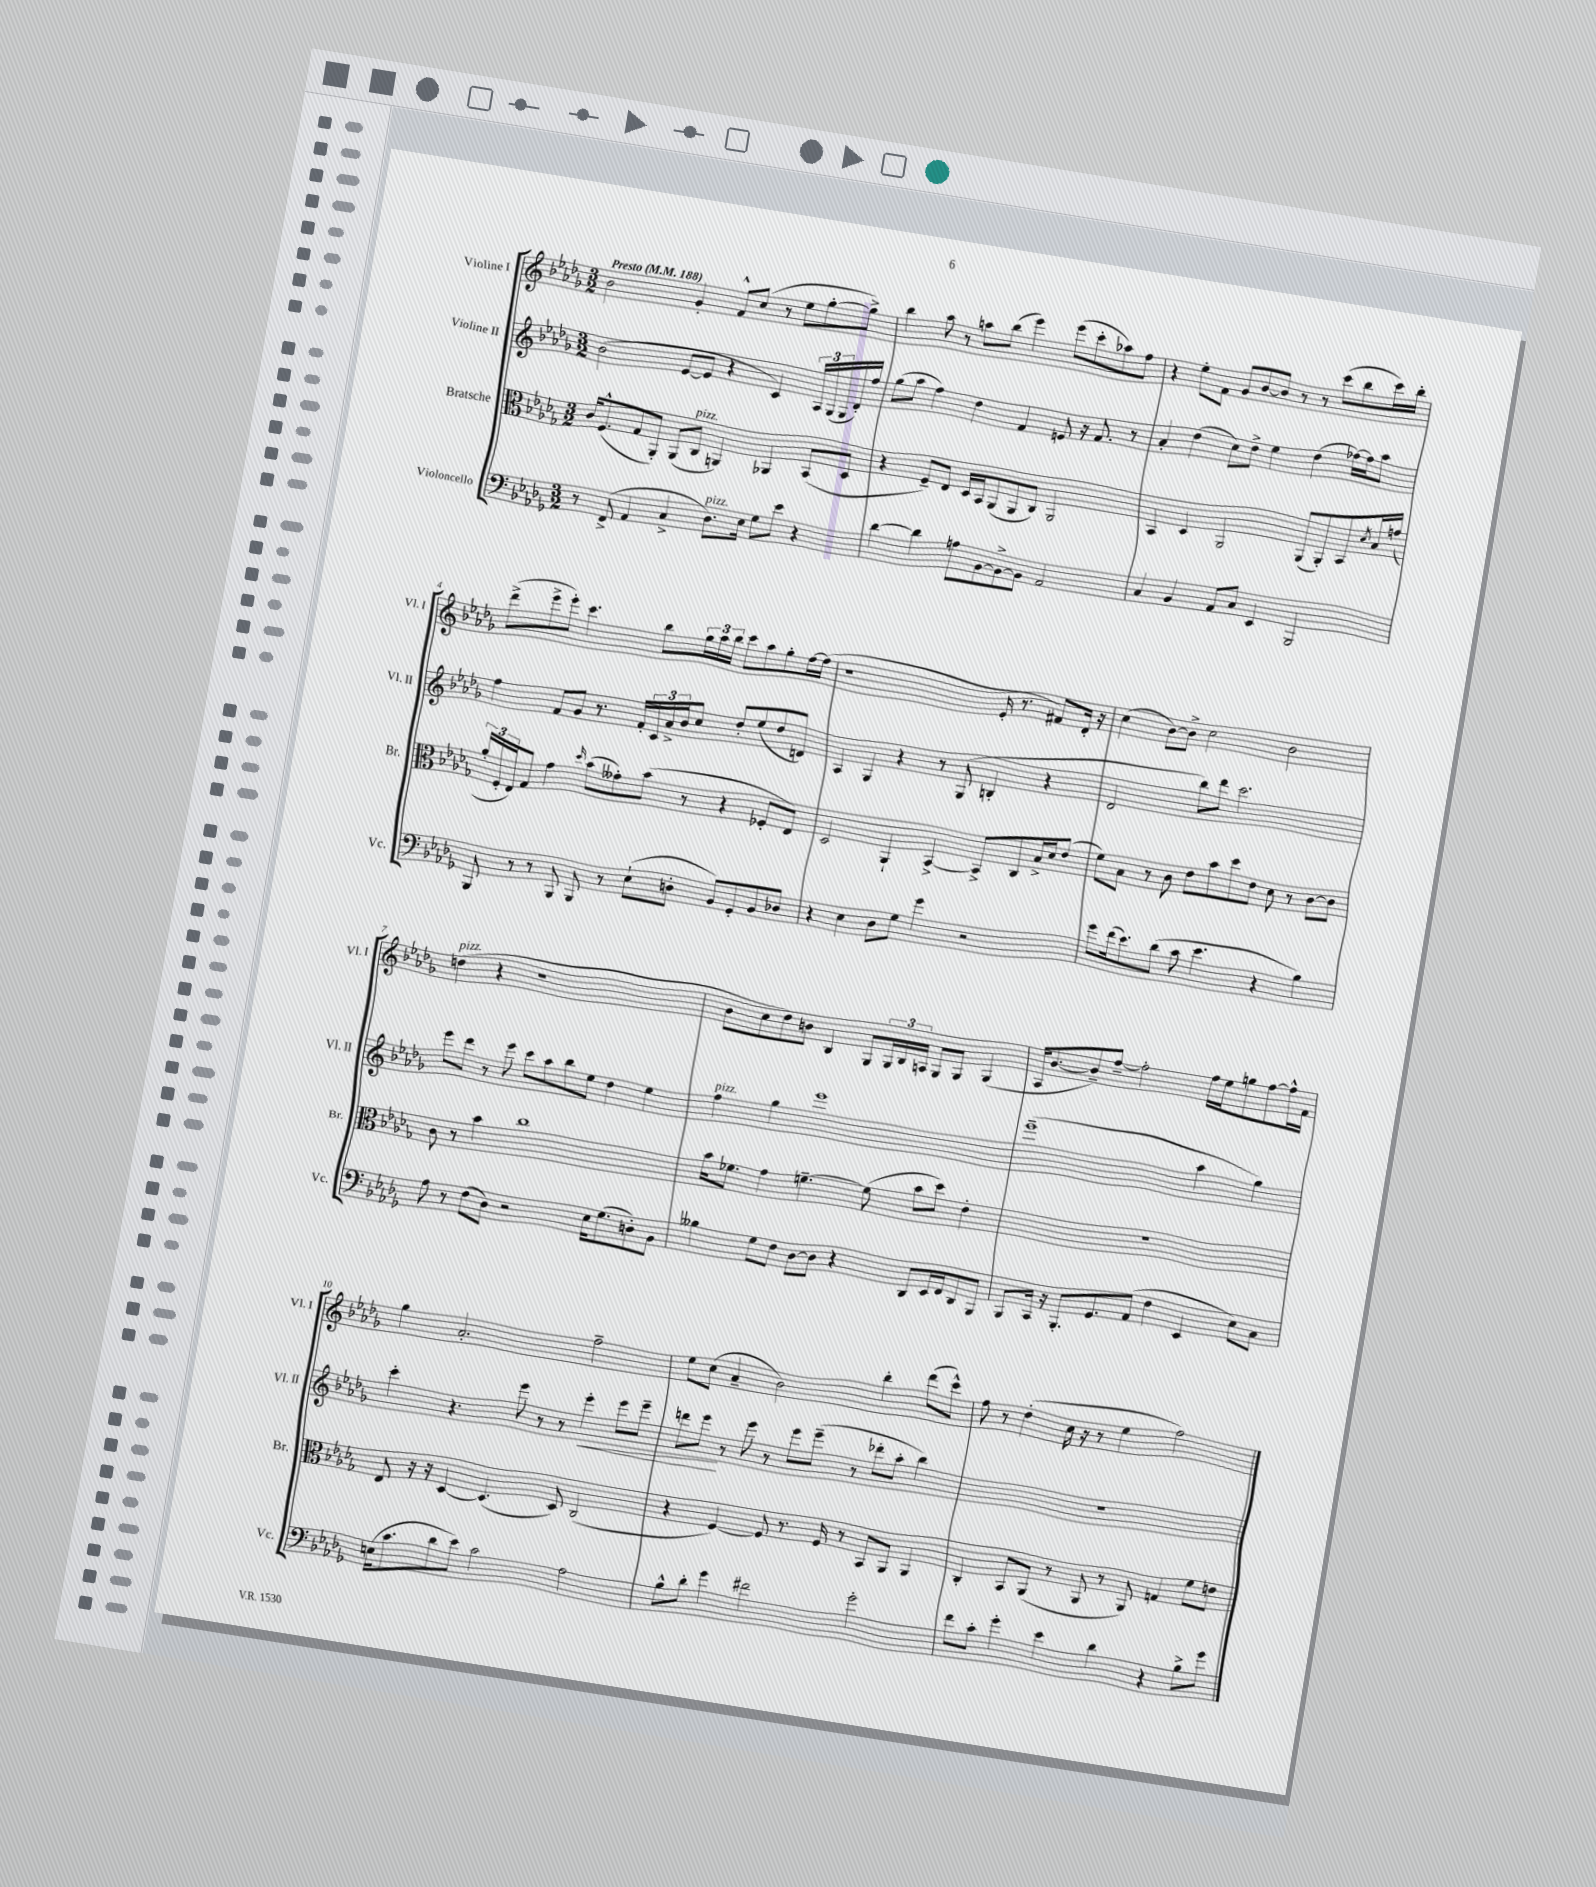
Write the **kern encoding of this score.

**kern	**kern	**kern	**dynam	**kern
*part4	*part3	*part2	*part2	*part1
*staff4	*staff3	*staff2	*staff2	*staff1
*I"Violoncello	*I"Bratsche	*I"Violine II	*	*I"Violine I
*I'Vc.	*I'Br.	*I'Vl. II	*	*I'Vl. I
*clefF4	*clefC3	*clefG2	*	*clefG2
*k[b-e-a-d-g-]	*k[b-e-a-d-g-]	*k[b-e-a-d-g-]	*	*k[b-e-a-d-g-]
*M3/2	*M3/2	*M3/2	*	*M3/2
*MM188	*MM188	*MM188	*	*MM188
=1	=1	=1	=1	=1
!	!	!	!	!LO:TX:a:B:t=Presto
8r	16c/KL	(2b-\	.	2b-\
.	(8.F^^/	.	.	.
(8FF^/	.	.	.	.
4AA-/	8G-/	.	.	.
.	8AA-'/J)	.	.	.
4C^/	(8AA-/L	[8e-/L	.	4g-'/
!	!LO:TX:a:i:t=pizz.	!	!	!
.	8C/J	8e-/J]	.	.
!LO:TX:a:i:t=pizz.	!	!	!	!
8.D-\L)	4AAn/)	4r	.	8f^^/L
.	.	.	.	(8cc/J
16E-\Jk	.	.	.	.
8G-\L	4AA-X/	4c/)	.	8r
8e-\J	.	.	.	8ee-\L
4r	(8BB-/L	24A-/LL	.	[8gg-'\
.	.	(24G-/	.	.
.	.	24G-/	.	.
.	8D-/J	16d-'/)	.	8gg-^\J])
.	.	16ff/JJ	.	.
=2	=2	=2	=2	=2
[4d-\	4r	(8gg-\L	.	4bb-\
.	.	8aa-\J	.	.
4d-\]	8F~/L)	4ff\)	.	8aa-\
.	8E-/J	.	.	8r
8An\L	16D-/LL	4dd-\	.	8aan\L
.	16BB-/J	.	.	.
[8BB-\	(8AA-/	.	.	(8bb-\J
8BB-^\_	8AA-/	4f/	.	4eee-\)
8BB-\J]	8C/J)	.	.	.
2AA-/	2AA-/	8en/	.	(8eee-\L
.	.	16r	.	8ccc'\
.	.	8.f/	.	.
.	.	.	.	8aa-X\)
.	.	8r	.	8ff\J
=3	=3	=3	=3	=3
4C/	4BB-/	4a-'/	.	4r
4BB-/	4D-/	(4dd-\	.	8ee-'\L
.	.	.	.	8f\J
8AA-/L	2AA-/	8cc\L)	.	8g-/L
8C/J	.	8dd-^\J	.	[8b-/
4EE-/	.	4ee-\	.	8b-/J]
.	.	.	.	8r
2BBB-/	(8AA-/L	(4dd-\	.	8r
.	8AA-'/)	.	.	(8ccc\L
.	8BB-/	[16ff-X\LL)	.	8bb-\
.	.	16ff-\J]	.	.
.	8qd-/	.	.	.
.	16B-/L	8aa-\J	.	16ccc\L)
.	(16gn/JJ	.	.	16bb-'\JJ
!!LO:LB:g=z
=4	=4	=4	=4	=4
8BBB-/	24a-'/LL	4ff\	.	(8ddd-^\L
.	24F'/	.	.	.
.	24E-/J)	.	.	.
8r	8G-/J	.	.	8eee-^\
8r	4g-\	8f/L	.	8eee-'\J)
8BBB-/	.	8g-/J	.	4.ccc\
.	16qqdd-/	.	.	.
8BBB-/	(8b-\L	8.r	.	.
8r	8g--X'\)	.	.	.
.	.	16f'/LL	.	.
(8E-`\L	(8b-\J	24c/	.	8bb-\L
.	.	24a-^/	.	.
.	.	24b-/J	.	.
8Dn'\J	8r	8cc/J	.	24gg-\L
.	.	.	.	24aa-\
.	.	.	.	24bb-\JJ
8BB-/L)	4r	8dd-'/L	.	8ccc\L
8GG-'/	.	(8ee-/	.	8aa-\
8BB-/	8F-X'/L	8dd-/	.	8gg-'\
8D-X/J	8E-/J)	8dn/J)	.	[16ff\L
.	.	.	.	(16ff\JJ]
=5	=5	=5	=5	=5
4r	2D-/	4A-/	.	1r
4E-\	.	4G-/	.	.
8D-\L	4AA-`/	4r	.	.
8G-\J	.	.	.	.
4g-\	[4BB-^/	8r	.	.
.	.	(8G-/	.	.
2r	8BB-^/L]	4Bn'/	.	16e-'/
.	.	.	.	8.r
.	8C/	.	.	.
.	16B-^/L	4r	.	8f#X/L)
.	16d-/J	.	.	.
.	(8e-/J	.	.	16d-'/Jk
.	.	.	.	16r
=6	=6	=6	=6	=6
8g-\L	8f\L)	2d-/	.	(4cc\
(16f\k	8B-\J	.	.	.
8.e-\)	.	.	.	.
.	8r	.	.	[8b-\L)
(8d-\J	8c\	.	.	8b-^\J]
8c\	8e-\L	8bb-\L)	.	2cc\
4.e-\	8b-\	8ddd-\J	.	.
.	8dd-\	2.ccc\	.	.
.	8e-\J	.	.	.
4r	8d-\	.	.	2b-\
.	8r	.	.	.
4B-\)	[8c\L	.	.	.
.	8c\J]	.	.	.
!!LO:LB:g=z
=7	=7	=7	=7	=7
!	!	!	!	!LO:TX:a:i:t=pizz.
8A-\	8c\	8eee-\L	.	(4ddn\
8r	8r	8ddd-\J	.	.
(8F\L	4b-\	8r	.	4r
8D-\J)	.	8eee-\	.	.
2r	1cc	8ccc\L	.	1r
.	.	8aa-\	.	.
.	.	8bb-\	.	.
.	.	8ee-\J	.	.
16E-\KL	.	4dd-\	.	.
(8.G-\	.	.	.	.
8Dn'\)	.	4ee-\	.	.
8BB-\J	.	.	.	.
=8	=8	=8	=8	=8
!	!	!LO:TX:a:i:t=pizz.	!	!
4B--X\	16b-\KL	4ff\	.	8b-\L
.	8.f-X\J	.	.	.
.	.	.	.	8cc\
8G-\L	4g-\	4gg-\	.	8dd-\)
8F\J	.	.	.	8bn\J
[8D-\L	[4.fn~\	1eee-	.	4B-/
8D-\J]	.	.	.	.
4r	.	.	.	8G-/L
.	(8f\]	.	.	24G-/L
.	.	.	.	24B-/
.	.	.	.	24An/JJ
8DD-/L	8b-\L	.	.	8G-/L
16EE-/L	8dd-\J)	.	.	8G-/J
16FF/J	.	.	.	.
8DD-/	4e-'\	.	.	(4G-/
8BBB-/J	.	.	.	.
=9	=9	=9	=9	=9
8BBB-/L	1.r	(1eee-~	.	16A-/KL
.	.	.	.	[8.b-/
16CC/Jk	.	.	.	.
16r	.	.	.	.
8.BBB-'/L	.	.	.	8b-~/])
.	.	.	.	[8ff~/J
8.GG-/	.	.	.	.
.	.	.	.	2ff'\]
(8AA-/J	.	.	.	.
4F\	.	.	.	.
4EE-/	.	4aa-\	.	16ff\LL
.	.	.	.	16ee-\J
.	.	.	.	8ggn\
8E-\L)	.	4gg-\)	.	[8ff\
8C\J	.	.	.	16ff^^\L]
.	.	.	.	16f\JJ
!!LO:LB:g=z
=10	=10	=10	=10	=10
(16En\KL	8E-/	4ccc'\	.	4gg-\
8.c\	.	.	.	.
.	16r	.	.	.
.	16r	.	.	.
8d-\	[4D-/	4.r	.	2.a-'/
8e-\J)	.	.	.	.
2c\	(4.D-/]	.	.	.
.	.	8eee-\	.	.
.	.	8r	.	.
.	8D-/)	8r	.	.
!	!	!	!LO:HP:b	!
2A-\	(2C/	4eee-'\	<	2ff~\
.	.	8eee-\L	.	.
.	.	8eee-~\J	.	.
=11	=11	=11	=11	=11
8B-^^\L	4r	8dddn\L	.	8ee-\L
8d-'\J	.	8eee-\J	.	(8cc\J
4g-\	[4F/)	8r	[	4a-~/
.	.	8eee-\	.	.
2f#X\	8F/]	8r	.	2b-\)
.	8.r	8eee-\L	.	.
.	.	(8eee-~\J	.	.
.	16F/	.	.	.
.	8r	8r	.	.
2g-'\	8BB-/L	8ddd-X'\L	.	4bb-'\
.	8AA-/J	8aa-'\J	.	.
.	4AA-/	4bb-\)	.	(8ddd-\L
.	.	.	.	8ccc^^\J)
=12	=12	=12	=12	=12
8f\L	4C'/	1.r	.	8ff\
8c'\J	.	.	.	8r
4g-'\	8BB-/L	.	.	(4dd-'\
.	(8AA-/J	.	.	.
4e-\	8r	.	.	16cc\
.	.	.	.	16r
.	8AA-/	.	.	8r
4d-\	8r	.	.	4ee-\
.	8AA-/)	.	.	.
4r	4Gn/	.	.	2ff\)
8B-^\L	8f\L	.	.	.
8g-\J	8en\J	.	.	.
==	==	==	==	==
*-	*-	*-	*-	*-
